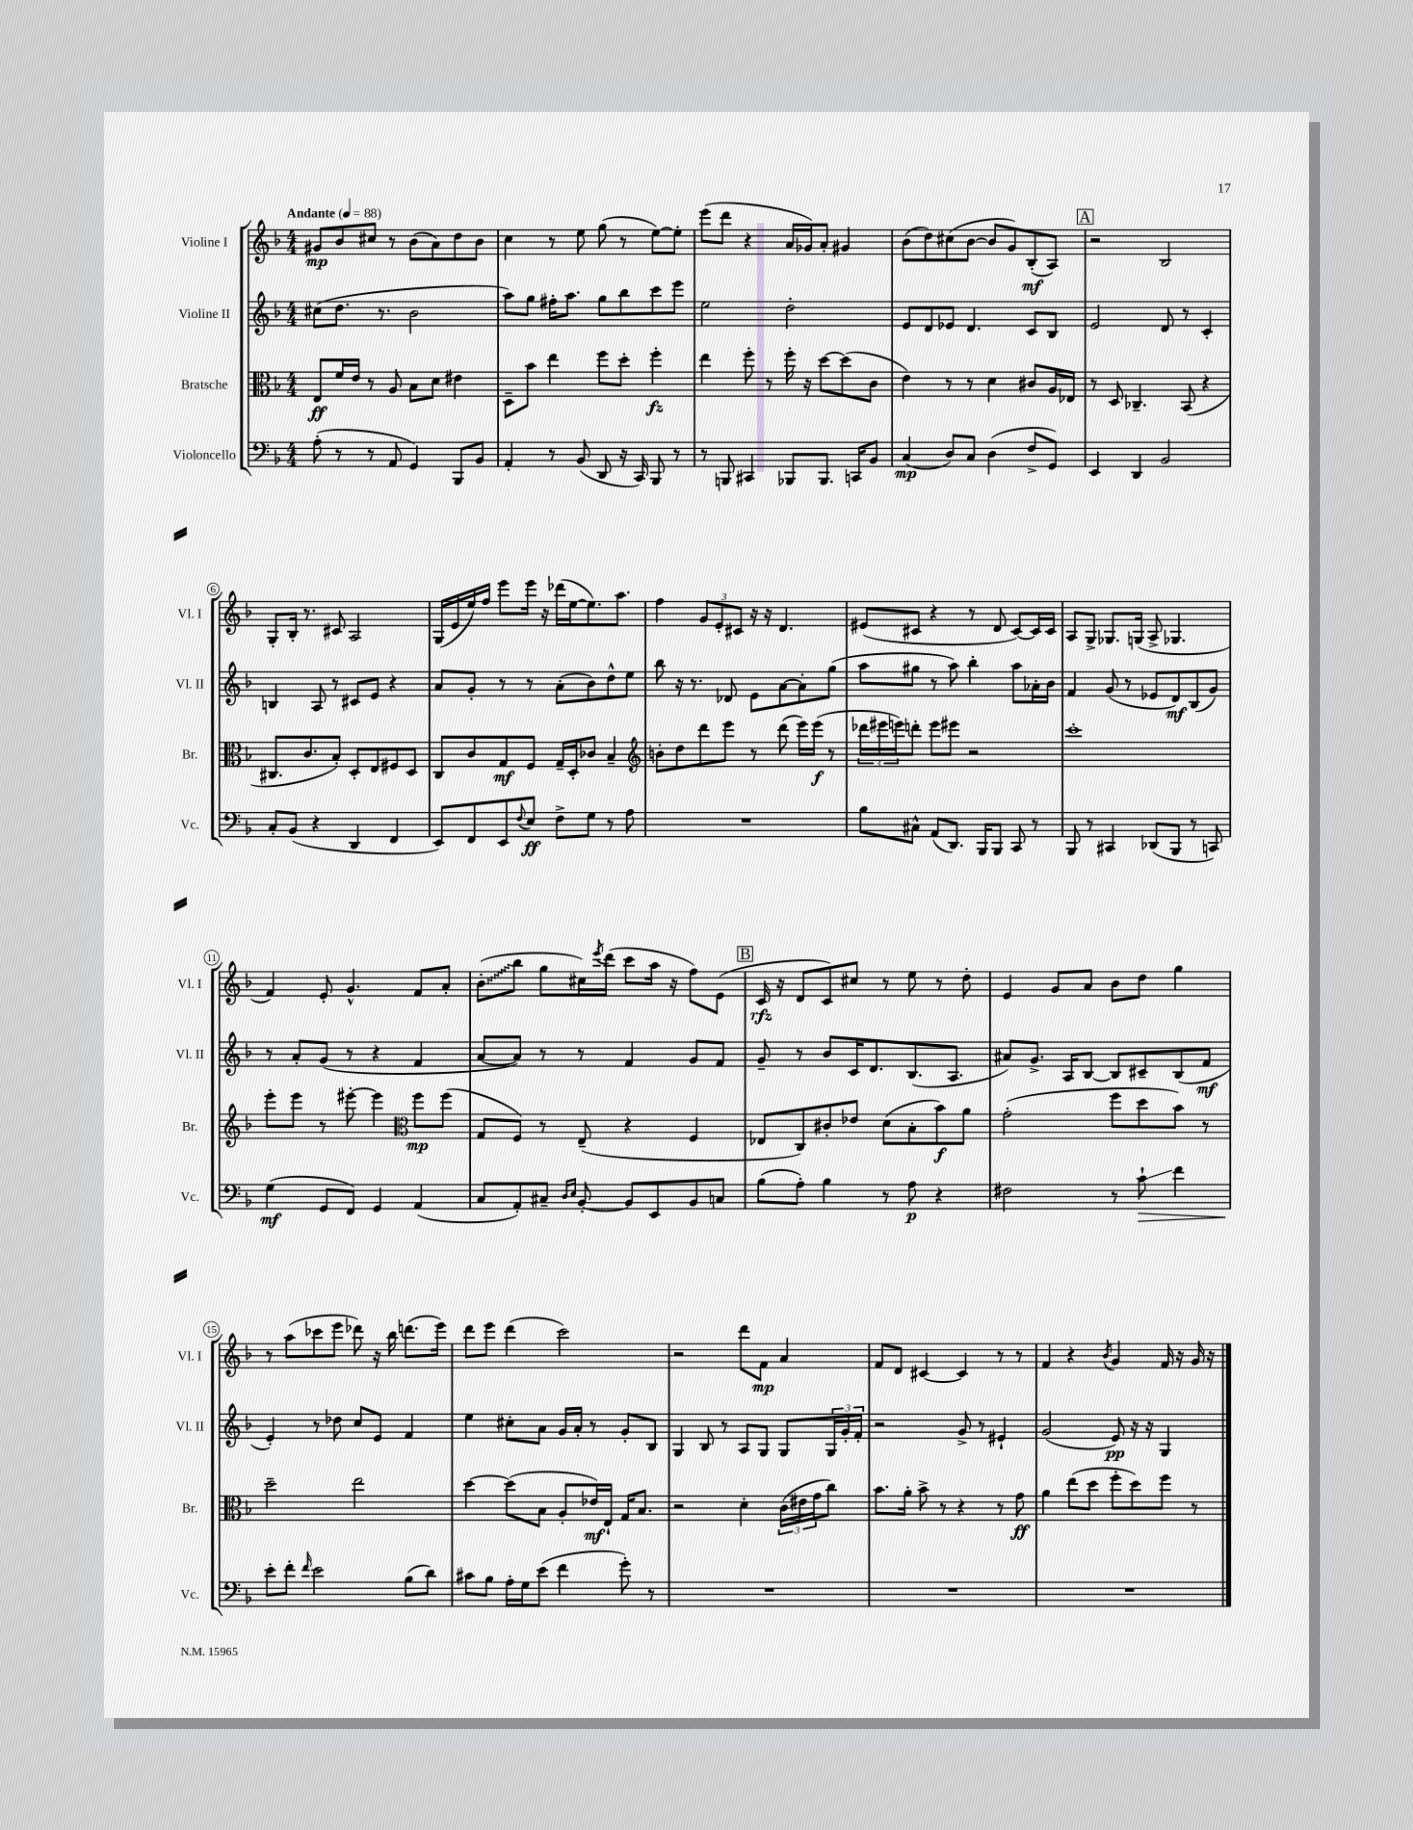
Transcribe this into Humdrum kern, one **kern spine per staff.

**kern	**kern	**kern	**kern
*staff4	*staff3	*staff2	*staff1
*clefF4	*clefC3	*clefG2	*clefG2
*k[b-]	*k[b-]	*k[b-]	*k[b-]
*M4/4	*M4/4	*M4/4	*M4/4
*MM88	*MM88	*MM88	*MM88
(8A'	8E	(8cc#	8g#
8r	16f	8.dd	8b-
.	16e	.	.
8r	8r	.	8cc#
.	.	8.r	.
8AA	8A	.	8r
4GG)	8B-	2b-	(8b-
.	8d	.	8a)
8BBB-	4e#	.	8dd
8BB-	.	.	8b-
=	=	=	=
4AA'	8D~	8aa)	4cc
.	8b-	8gg	.
8r	4ee	16ff#'	8r
.	.	8.aa	.
(8BB-	.	.	8ee
8DD	8ff	8gg	(8gg
16r	8dd'	8bb-	8r
16CC)	.	.	.
8BBB-	4ff'	8ccc	[8ee)
8r	.	8eee	8ee']
=	=	=	=
8r	4ee	2ee	(8eee
8BBB	.	.	8ddd
4CC#	8ff'	.	4r
.	8r	.	.
8BBB-	16ff'	2dd'	16a
.	16r	.	16g-)
8.BBB-	[8dd	.	8a'
.	(8dd]	.	4g#
16CC	.	.	.
8BB-	8c	.	.
=	=	=	=
(4C	4e)	8e	(8b-
.	.	8d	8dd)
8D)	8r	8e-	(8cc#
8C	8r	4.d	[8b-
(4D	4d	.	8b-]
.	.	.	8g)
8F^	8c#	8c	(8B-'
8GG)	16A	8B-	8A)
.	16E-	.	.
=	=	=	=
4EE	8r	2e	2r
.	8D	.	.
4DD	4.C-~	.	.
2BB-	.	8d	2B-
.	(8BB-	8r	.
.	4r	4c'	.
=	=	=	=
8C'	8.C#	4B	8G'
(8BB-	.	.	16B-'
.	8.c	.	8.r
4r	.	8A	.
.	8B-')	8r	8c#
4DD	8D'	8c#	2A
.	8E	8e	.
4FF	8F#	4r	.
.	8D	.	.
=	=	=	=
8EE)	8C	8a	(16G
.	.	.	16e
8FF	8c	8g'	16ee)
.	.	.	16ff
8EE	8G	8r	8eee
8qqF	.	.	.
8E	8F	8r	16eee
.	.	.	16r
8F^	16G~	(8a'	(16ddd-
.	16D'	.	[16ee
8G	8c-	8b-)	8.ee])
8r	4B-~	8dd^^	.
.	.	.	8.aa
8A	.	8ee	.
=	=	=	=
*	*clefG2	*	*
1r	8b'	8bb-	4ff
.	8dd	16r	.
.	.	8.r	.
.	8ddd	.	12g
.	.	.	12e'
.	8eee	8d-	.
.	.	.	12c#
.	8r	8e	16r
.	.	.	16r
.	(8ddd	[8a	4.d
.	16eee)	8a']	.
.	(16eee	.	.
.	8r	(8gg	.
=	=	=	=
8B-	24ddd-	8aa	(8e#
.	24eee#	.	.
.	24eee)	.	.
8C#^^	8ddd'	8gg#	8c#
(8AA	8eee	8r	4r
8.DD)	8eee#	8aa)	.
.	2r	4bb-'	8r
16BBB-	.	.	.
8BBB-	.	.	8d
8CC	.	8aa	[8c#)
8r	.	16a-'	16c#]
.	.	16b-	16c#
=	=	=	=
8BBB-	1ccc'	4f	8A
8r	.	.	8G^
4CC#	.	(8g	8.G-
.	.	8r	.
.	.	.	(16G
(8DD-	.	8e-	8A^
8BBB-	.	8d)	4.G-
8r	.	(8B-	.
8CC)	.	8g)	.
=	=	=	=
(4G	8eee'	8r	4f)
.	8eee	8a'	.
8GG	8r	(8g	8e'
8FF)	[8eee#'	8r	4.g^^
4GG	4eee#]	4r	.
*	*clefC3	*	*
(4AA	8ff	4f	8f
.	(8ff	.	8a'
=	=	=	=
8C	8G	[8a	(8b-'
8AA')	8F)	8a])	8bb-
8C#~	8r	8r	8gg
16qqD	.	.	.
16qqE	.	.	.
[8BB-'	(8E~	8r	16cc#)
.	.	.	8qeee
.	.	.	(16ddd
8BB-]	4r	4f	8ccc
8EE	.	.	16aa
.	.	.	16r
8BB-	4F	8g	8ff)
8C	.	8f	(8e
=	=	=	=
(8B-	8E-	8g~	16c
.	.	.	16r
8A')	8C)	8r	8d
4B-	8c#'	8b-	8c)
.	8e-	16c	8cc#
.	.	8.d	.
8r	(8d	.	8r
8A	8B-'	(8.B-	8ee
4r	8b-)	.	8r
.	.	8.A	.
.	8a	.	8dd'
=	=	=	=
2F#	(2g'	8a#)	4e
.	.	8.g^	.
.	.	.	8g
.	.	16A	.
.	.	[8B-	8a
8r	8ff	8B-]	8b-
8c`	8dd	8c#~	8dd
4f	8b-)	(8B-	4gg
.	8r	8f	.
=	=	=	=
8e'	2dd~	4e')	8r
8f'	.	.	(8aa
16qqf	.	.	.
2e	.	8r	8ccc-
.	.	8dd-	8eee
.	2ee	8cc	8ddd-)
.	.	8e	16r
.	.	.	16bb-
(8B-	.	4f	(8.ddd
8d)	.	.	.
.	.	.	16eee)
=	=	=	=
8c#	[4dd	4ee	8ddd
8B-	.	.	8eee
16A'	(8dd]	8cc#'	(4ddd
16G	.	.	.
(8e	8B-	8a	.
4f	8A'	16g	2ccc)
.	.	16a'	.
.	16e-)	8r	.
.	16E`	.	.
8g')	16G	8g'	.
.	8.B-	.	.
8r	.	8B-	.
=	=	=	=
1r	2r	4G	2r
.	.	8B-	.
.	.	8r	.
.	4d'	8A	8ddd
.	.	8G	8f
.	(24c	8G	4a
.	24e#	.	.
.	24g	.	.
.	8cc)	24G	.
.	.	24g'	.
.	.	24f'	.
=	=	=	=
1r	8.b-	2r	8f
.	.	.	8d
.	16a'	.	.
.	8b-^	.	[4c#
.	8r	.	.
.	4r	8g^	4c#]
.	.	8r	.
.	8r	4e#`	8r
.	8g	.	8r
=	=	=	=
1r	4a	(2g	4f
.	(8ee	.	4r
.	8dd	.	.
.	.	.	8qb-
.	8ff'	8e)	4g
.	8dd)	16r	.
.	.	16r	.
.	8ff	4G	16f
.	.	.	16r
.	8r	.	16g
.	.	.	16r
==	==	==	==
*-	*-	*-	*-
